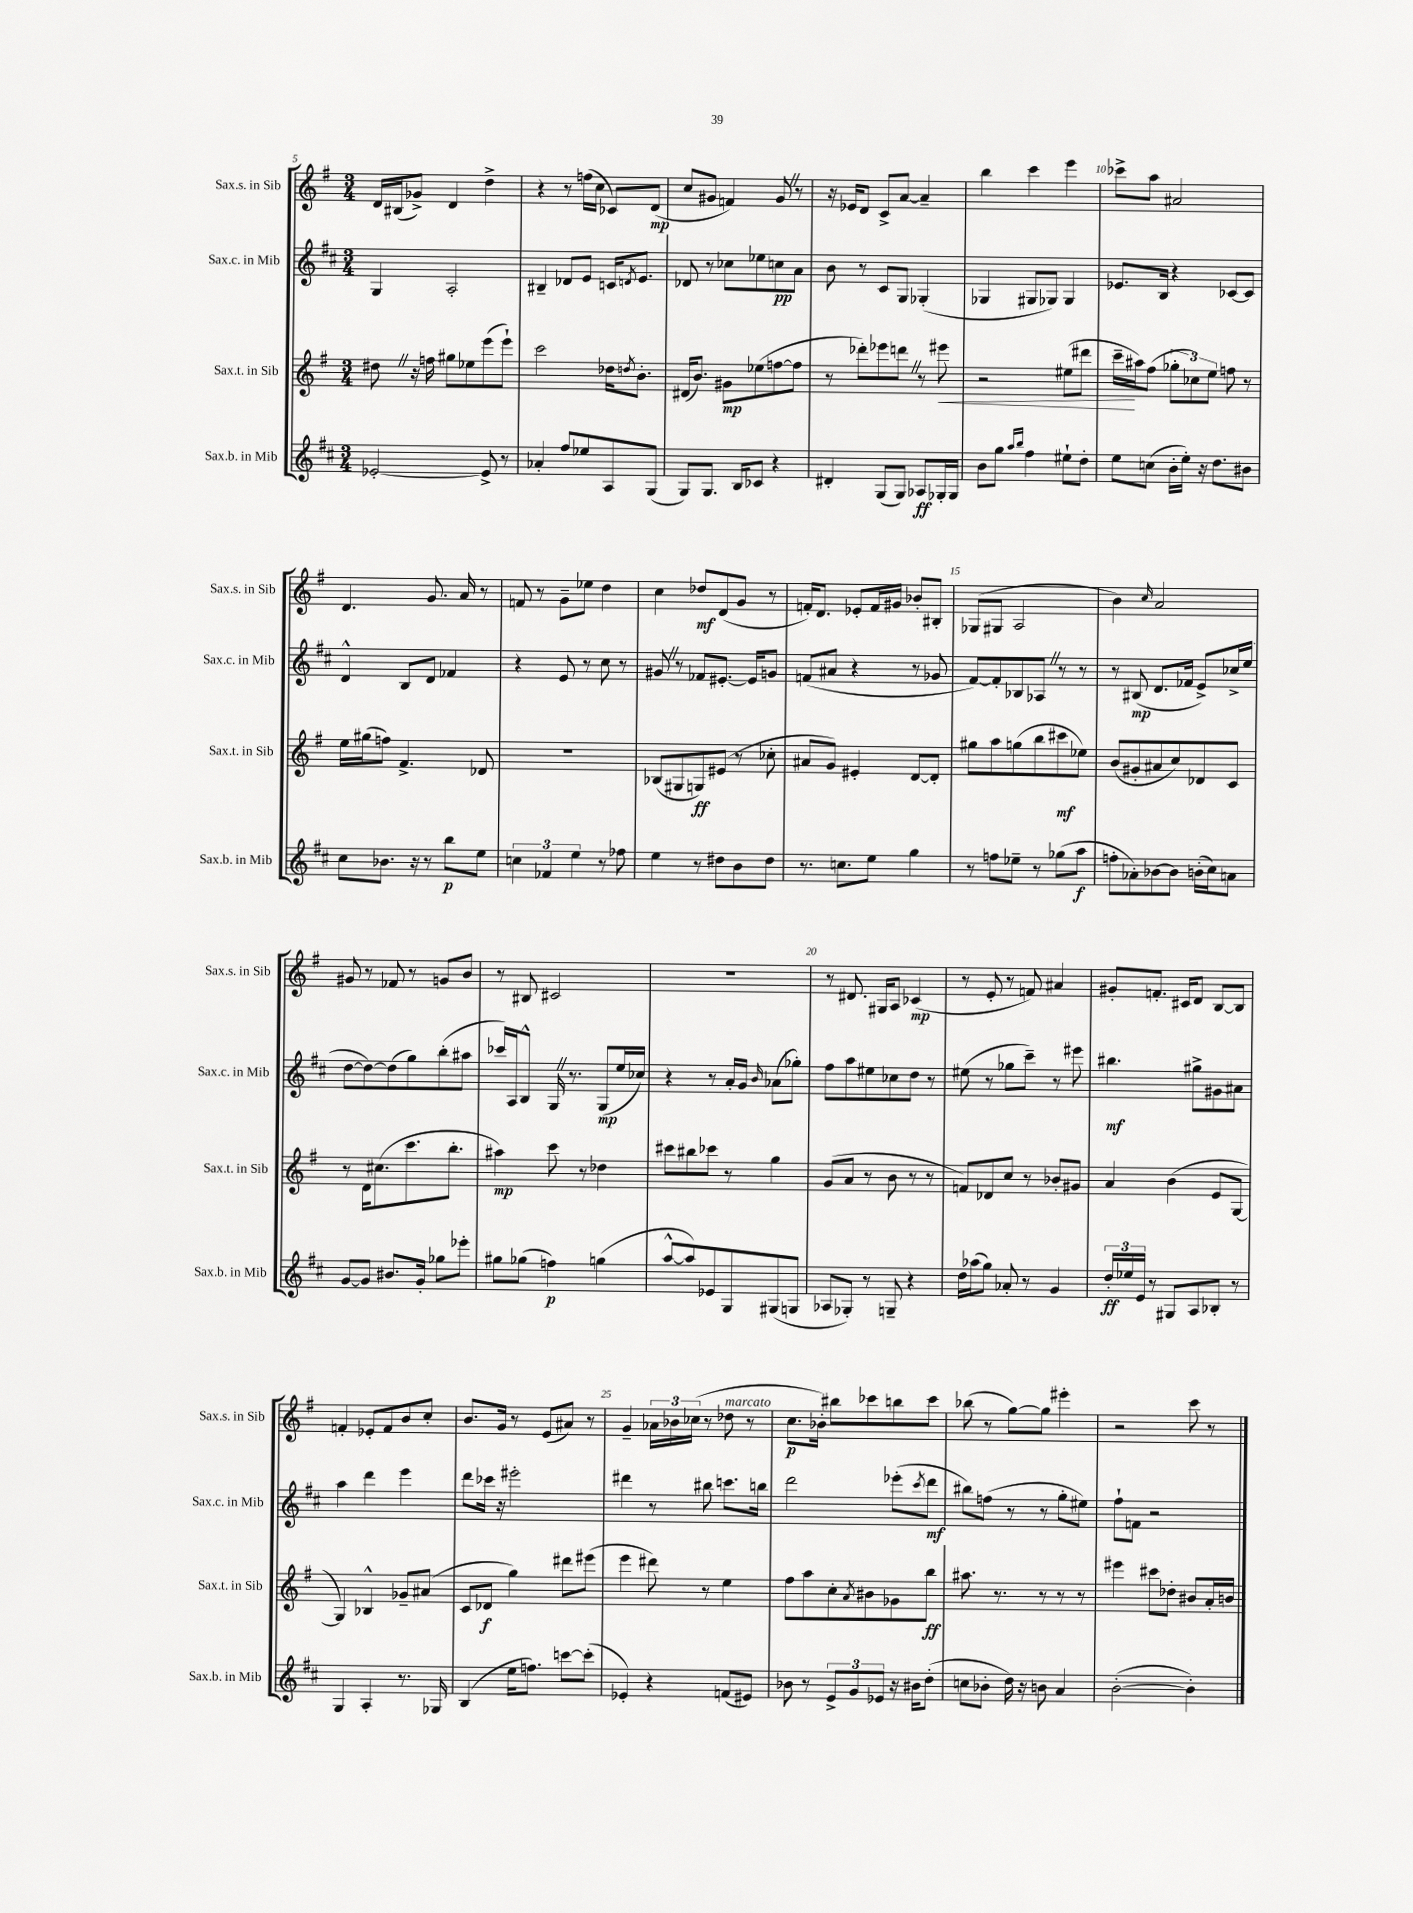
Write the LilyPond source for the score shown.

<<
\new StaffGroup <<
\new Staff = "s0" \with { instrumentName = "Sax.s. in Sib" shortInstrumentName = "Sax.s. in Sib" } {
    \clef treble \key g \major \numericTimeSignature \time 3/4
    d'16 bis16( ges'8->) d'4 d''4-> |
    r4 r8 f''16( c''16 ces'8) d'8\mp( |
    c''8 gis'8 f'4) gis'8 \once \override BreathingSign.text = \markup { \musicglyph "scripts.caesura.straight" } \breathe r8 |
    r16 ees'16 d'8 c'8-> a'8~ a'4-- |
    b''4 c'''4 e'''4 |
    ces'''8-> a''8 ais'2 |
    d'4. g'8. a'16 r8 |
    f'8 r8 g'8-- ees''8 d''4 |
    c''4 des''8\mf d'8( g'8 r8 |
    f'16-.) d'8. ees'8-. f'16 gis'16 bes'8-. bis8-. |
    ges8( gis8 a2 |
    b'4) \grace { c''16 } a'2 |
    gis'8 r8 fes'8 r8 g'8 b'8 |
    r8 bis8 cis'2 |
    R2. |
    r8 dis'8. gis16 a8 ces'4\mp( |
    r8 e'8-. r8 f'8) ais'4 |
    gis'8-. f'8.-. cis'16 d'8 b8~ b8 |
    f'4-. ees'8-. f'8 b'8 c''8-. |
    b'8. g'16 r8 e'8( ais'8) r8 |
    g'4-- \tuplet 3/2 { aes'16 bes'16 ces''16( } r8 des''8^\markup { \italic "marcato" } r8 |
    c''8.\p bes'16-.) bis''8 ces'''8 b''8 ces'''8 |
    bes''8( r8 g''8~) g''8 eis'''4-. |
    r2 c'''8 r8 \bar "|." |
}
\new Staff = "s1" \with { instrumentName = "Sax.c. in Mib" shortInstrumentName = "Sax.c. in Mib" } {
    \clef treble \key d \major \numericTimeSignature \time 3/4
    g4 a2-. |
    bis4-- des'8 e'8 c'16 \acciaccatura { d'8 } e'8. |
    des'8 r8 ces''8 ees''8 c''8\pp a'8 |
    b'8 r8 cis'8 g8 ges4-.( |
    ges4 gis8 ges8) ges4 |
    ees'8. b16 r4 ces'8~ ces'8 |
    d'4-^ b8 d'8 fes'4 |
    r4 e'8 r8 cis''8 r8 |
    gis'8 \once \override BreathingSign.text = \markup { \musicglyph "scripts.caesura.straight" } \breathe r8 fes'8 eis'8.~-. eis'16 g'8 |
    f'8( ais'8 r4 r8 ges'8 |
    fis'8~) fis'8-. bes8 aes8 \once \override BreathingSign.text = \markup { \musicglyph "scripts.caesura.straight" } \breathe r8 r8 |
    r8 bis8\mp( d'8. fes'16 e'8->) ces''16-> e''16( |
    d''8~ d''8~) d''8( g''8) b''8-.( ais''8 |
    ces'''16) a16 b8-^ g16 \once \override BreathingSign.text = \markup { \musicglyph "scripts.caesura.straight" } \breathe r8. g8\mp( e''16 ces''16) |
    r4 r8 a'16-. g'16 \grace { b'16 } aes'8( ges''8-.) |
    fis''8 a''8 eis''8 ces''8 d''8 r8 |
    eis''8( r8 ges''8 cis'''8--) r8 eis'''8 |
    bis''4.\mf gis''8-> gis'8 ais'8 |
    a''4 d'''4 e'''4 |
    d'''8 ces'''16 r16 eis'''2-. |
    dis'''4 r8 bis''8 c'''8. b''16 |
    d'''2 ees'''8-.( \acciaccatura { cis'''8 } d'''8\mf |
    bis''8) f''8( r8 r8 g''8-. eis''8) |
    fis''8-! f'8 r2 \bar "|." |
}
\new Staff = "s2" \with { instrumentName = "Sax.t. in Sib" shortInstrumentName = "Sax.t. in Sib" } {
    \clef treble \key g \major \numericTimeSignature \time 3/4
    dis''8 \once \override BreathingSign.text = \markup { \musicglyph "scripts.caesura.straight" } \breathe r16 f''16 gis''8 ees''8 e'''8( e'''8-!) |
    c'''2 des''16 \acciaccatura { d''8 } b'8.-. |
    dis'16( b'8.) gis'8\mp ees''8( f''8~ f''8 |
    r8 des'''8-.) ees'''8 d'''8 \once \override BreathingSign.text = \markup { \musicglyph "scripts.caesura.straight" } \breathe r8 eis'''8\< |
    r2 eis''8( dis'''8 |
    c'''16--\! ais''16) fis''8( \tuplet 3/2 { ges''8-. ces''8) e''8 } f''8 r8 |
    e''16 gis''16( f''8) fis'4.-> des'8 |
    R2. |
    bes8( gis8 g8\ff) eis'8( r8 ces''8-. |
    ais'8 g'8) eis'4-. d'8~ d'8-. |
    gis''8 a''8 g''8( b''8 cis'''8\mf ees''8) |
    b'8( gis'8-. ais'8 c''8) des'8 c'8 |
    r8 d'16 cis''8.( c'''8. b''8.-. |
    ais''4\mp) c'''8 r8 des''4 |
    cis'''8 bis''8 ces'''8 r8 g''4 |
    g'8( a'8 r8 b'8 r8 r8 |
    f'8) des'8 c''8 r8 bes'8-. gis'8 |
    a'4 b'4( e'8 g8~ |
    g4) bes4-^ ges'8-- ais'8( |
    c'8 des'8\f g''4) dis'''8 eis'''8( |
    e'''4 dis'''8) r8 e''4 |
    fis''8 a''8 c''8-. \acciaccatura { a'8 } bis'8 ges'8 b''8\ff |
    ais''8. r8. r8 r8 r8 |
    eis'''4 cis'''8 des''8-. bis'8 a'16-. b'16 \bar "|." |
}
\new Staff = "s3" \with { instrumentName = "Sax.b. in Mib" shortInstrumentName = "Sax.b. in Mib" } {
    \clef treble \key d \major \numericTimeSignature \time 3/4
    ees'2~-. ees'8-> r8 |
    aes'4-. fis''8 ees''8 a8 g8( |
    g8) g8. b16 ces'8 r4 |
    dis'4-. g8( g8) aes8\ff ges16-. ges16 |
    b'8 g''8 \grace { a''16 b''16 } fis''4 eis''8-! d''8-. |
    e''8 c''8( b'16-. e''16-.) r16 d''8. bis'8 |
    cis''8 bes'8. r16 r8 b''8\p e''8 |
    \tuplet 3/2 { c''4 fes'4 e''4 } r8 fes''8 |
    e''4 r8 dis''8 b'8 dis''8 |
    r8. c''8. e''8 g''4 |
    r8 f''8 ees''8-- r8 ges''8( a''8\f |
    f''8-. aes'8-.) bes'8~ bes'8 b'16-.( cis''16) a'8 |
    g'8~ g'8 bis'8. g'16-. ges''8 ees'''8-. |
    gis''8 ges''8( f''4\p) g''4( |
    a''8~-^ a''8) ees'8 g8 gis8( g8 |
    aes8 ges8-.) r8 g8-- r4 |
    d''16 aes''16( g''8) aes'8-. r8 g'4 |
    \tuplet 3/2 { d''16-.\ff ees''16 e'16 } r8 gis8 a8 bes8-. r8 |
    g4 a4-. r8. ges16 |
    b4( e''16 f''8.) c'''8~ c'''8-.( |
    ees'4-.) r4 f'8( eis'8) |
    bes'8 r8 \tuplet 3/2 { e'8-> g'8 ees'8 } r16 bis'16 d''8-.( |
    c''8 bes'8-. d''16) r16 b'8 a'4 |
    b'2~-.( b'4-.) \bar "|." |
}
>>
>>
\layout { \context { \Score currentBarNumber = #5 \override BarNumber.break-visibility = ##(#f #t #t) barNumberVisibility = #(every-nth-bar-number-visible 5) } }
